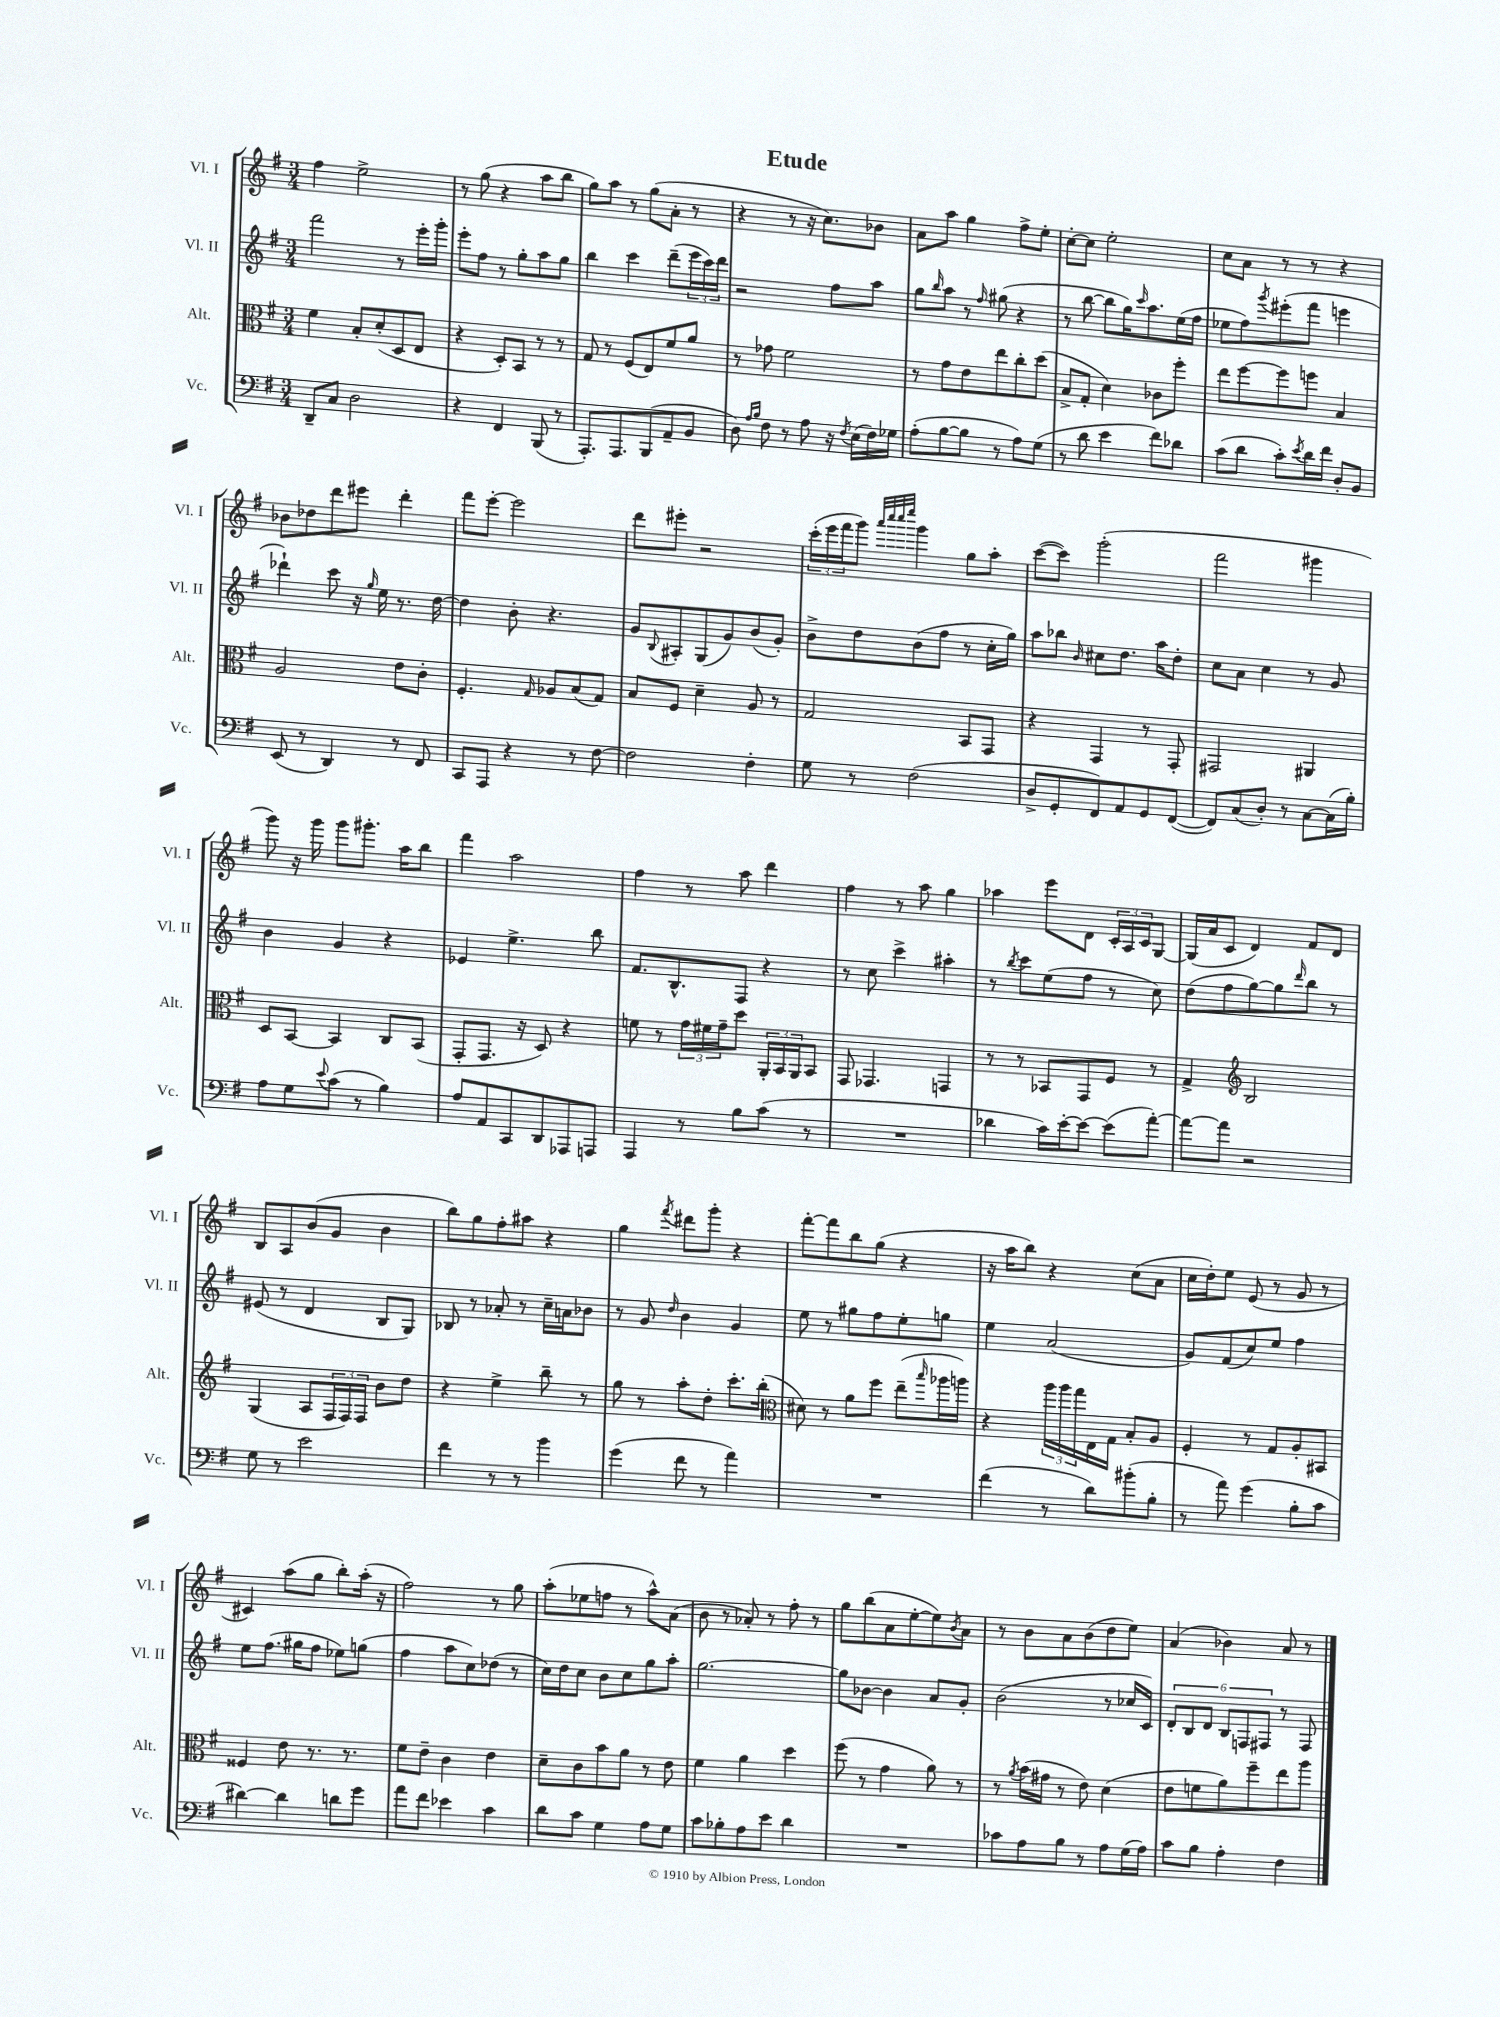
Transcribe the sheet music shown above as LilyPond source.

\header { title = "Etude" }
<<
\new StaffGroup <<
\new Staff = "s0" \with { instrumentName = "Vl. I" shortInstrumentName = "Vl. I" } {
    \clef treble \key g \major \numericTimeSignature \time 3/4
    fis''4 e''2-> |
    r8 g''8( r4 a''8 b''8 |
    g''8) a''8 r8 g''8( a'8-. r8 |
    r4 r8 r16 c''8.) bes'8 |
    a'8 a''8 g''4 fis''8-> e''8-. |
    c''8~-. c''8 e''2-. |
    c''8 a'8 r8 r8 r4 |
    bes'8 des''8 d'''8 eis'''8 d'''4-. |
    fis'''8 e'''8~-. e'''2 |
    d'''8 eis'''8-. r2 |
    \tuplet 3/2 { c'''16-.( e'''16 fis'''16 } g'''8) \grace { a'''32 c''''32 c''''32 e''''32 } g'''4 g''8 a''8-. |
    c'''8~( c'''8) g'''2-.( |
    fis'''2 gis'''4 |
    g'''8) r16 g'''16 g'''8 gis'''8.-. a''16 b''8 |
    fis'''4 a''2 |
    fis''4 r8 a''8 d'''4 |
    fis''4 r8 a''8 g''4 |
    aes''4 e'''8 d'8 \tuplet 3/2 { c'16-. a16 c'16 } g8~ |
    g16( a'16 c'8 d'4) fis'8 d'8 |
    b8 a8 b'8( g'8 b'4 |
    b''8) g''8 fis''8-. ais''8 r4 |
    g''4 \acciaccatura { fis'''8 } dis'''8 g'''8-. r4 |
    fis'''8~-. fis'''8 b''8 g''8( r4 |
    r16 a''16 b''8) r4 c''8( a'8 |
    c''16 d''16-.) e''8 e'8( r8 g'8 r8 |
    cis'4) a''8( g''8 b''8-.) a''16-.( r16 |
    fis''2) r8 g''8 |
    a''8-.( ees''8 f''8 r8 a''8-^) a'8( |
    b'8 r8 aes'8-.) r8 fis''8-. r8 |
    g''8 b''8( a'8 e''8~-. e''8) \acciaccatura { b'8 } a'8 |
    r8 b'8 a'8 b'8( d''8 e''8) |
    a'4( bes'4) a'8 r8 \bar "|." |
}
\new Staff = "s1" \with { instrumentName = "Vl. II" shortInstrumentName = "Vl. II" } {
    \clef treble \key g \major \numericTimeSignature \time 3/4
    fis'''2 r8 e'''16-. g'''16-. |
    e'''8-. fis''8 r8 g''8-. a''8 g''8 |
    b''4 c'''4 d'''8--( \tuplet 3/2 { e'''16 c'''16) d'''16 } |
    r2 fis''8 a''8 |
    g''8 \grace { b''16 } a''8 r8 \grace { fis''16 } gis''8( r4 |
    r8 b''8~ b''8 g''16) \grace { c'''16 } a''8. e''16( fis''16 |
    ees''8 fis''8) \acciaccatura { g'''8 } eis'''8-.( fis'''8 e'''4 |
    des'''4-!) c'''8 r16 \grace { g''16 } e''16 r8. d''16~ |
    d''4 b'8-. r4. |
    g'8 \appoggiatura { b8 } ais8-. g8( g'8) b'8( g'8-.) |
    b'8-> d''8 b'8( fis''8 r8 c''16-. g''16) |
    a''8 bes''8 \grace { b'16 } cis''8 d''8. a''16 d''8-. |
    c''8 a'8 c''4 r8 g'8 |
    b'4 g'4 r4 |
    ees'4 e''4.-> b''8 |
    fis'8. b8.-^ fis8 r4 |
    r8 c''8 c'''4-> ais''4-. |
    r8 \acciaccatura { b''8 } c'''8 e''8( fis''8 r8 c''8) |
    d''8( fis''8 g''8~) g''8 \grace { d'''16 } b''8 r8 |
    eis'8( r8 d'4 b8 g8) |
    bes8 r8 aes'8-. r8 c''16-- a'16 bes'8 |
    r8 g'8 \grace { d''16 } b'4 g'4 |
    e''8 r8 gis''8 fis''8 e''8-. g''8 |
    e''4 a'2( |
    g'8) fis'8( c''8) e''8 fis''4 |
    e''8 fis''8.( gis''16 fis''8 ees''8) g''8( |
    fis''4 a''8 c''8) des''8( r8 |
    c''16) d''16 c''8 b'8 c''8 g''8 a''8-. |
    g''2.~ |
    g''8 bes'8~ bes'4 a'8 g'8-. |
    b'2( r8 ces''16 c'16) |
    \tuplet 6/4 { d'8-. b8 d'8 b8 f8 fis8 } r8 fis8 \bar "|." |
}
\new Staff = "s2" \with { instrumentName = "Alt." shortInstrumentName = "Alt." } {
    \clef alto \key g \major \numericTimeSignature \time 3/4
    fis'4 b8-. d'8-.( d8 e8 |
    r4 d8-.) b,8 r8 r8 |
    g8 r8 fis8( e8) fis'8 a'8 |
    r8 ges'8 fis'2 |
    r8 g'8 e'8 e''8 c''8-. d''8( |
    b8-> g8-. d'4) ces'8 fis''8-. |
    e''8 fis''8~ fis''8 f''8 b4 |
    a2 e'8 c'8-. |
    fis4.-. \grace { g16 } aes8 b8( g8) |
    b8 fis8 d'4-- a8 r8 |
    g2 b,8 g,8 |
    r4 g,4 r8 g,8-. |
    gis,2 ais,4 |
    d8 b,8~ b,4 c8 b,8( |
    g,8-. g,8. r16 d8) r4 |
    f'8 r8 \tuplet 3/2 { g'16 fis'16 g'16-- } d''8 \tuplet 3/2 { a,16-. b,16 a,16 } b,8 |
    g,8 ges,4. g,4 |
    r8 r8 bes,8 g,8 fis8 r8 |
    g4-> \clef treble b2 |
    g4( a8 \tuplet 3/2 { fis16 fis16) fis16 } b'8 d''8 |
    r4 e''4-> b''8-- r8 |
    g''8 r8 a''8-. d''8-. c'''8.-. b''16-.( |
    \clef alto dis'8) r8 a'8 fis''8 e''8--( \grace { b''16 } aes''16 a''16) |
    r4 \tuplet 3/2 { a''16 a''16 g''16 } e16 g16 b8-. a8 |
    fis4-. r8 g8 a8-. bis,8 |
    fisis4 e'8 r8. r8. |
    fis'8 e'8-- c'4 e'4 |
    d'8-- c'8 b'8 a'8 r8 e'8 |
    fis'4 a'4 d''4 |
    fis''8( r8 g'4 a'8) r8 |
    r8 \acciaccatura { a'8 } b'16( gis'16 r8 e'8) d'4( |
    e'8 f'8 a'8) fis''8-- e''8 a''8 \bar "|." |
}
\new Staff = "s3" \with { instrumentName = "Vc." shortInstrumentName = "Vc." } {
    \clef bass \key g \major \numericTimeSignature \time 3/4
    d,8-- c8 d2 |
    r4 fis,4 b,,8( r8 |
    a,,8.-.) a,,8. b,,8( a,8-- b,8 |
    d8) \grace { a16 b16 } fis8 r8 a8 r16 \acciaccatura { fis8 } e16( fis16) ges16 |
    a8-.( b8~ b8 r8 a8) g8( |
    r8 d'8 e'4 fis'8) des'8 |
    c'8( d'8 c'8-.) \acciaccatura { e'8 } d'16 fis'16 d8-. b,8 |
    e,8( r8 d,4) r8 fis,8 |
    c,8 a,,8 r4 r8 fis8~ |
    fis2 fis4-. |
    g8 r8 fis2( |
    d8-> g,8-. fis,8) a,8 g,8 fis,8~( |
    fis,8) c8( d8-.) r8 c8~ c16( b16-.) |
    a8 g8 \appoggiatura { e'8 } c'8( r8 b4) |
    a8 a,8 c,8 d,8 aes,,8 a,,8 |
    a,,4 r8 b8 c'8( r8 |
    R2. |
    des'4 c'16) e'16~-. e'8~ e'8( a'8~-.) |
    a'8~ a'8 r2 |
    g8 r8 e'2 |
    fis'4 r8 r8 b'4 |
    g'4( fis'8 r8 a'4) |
    R2. |
    fis'4( r8 d'8) bis'8-.( b8-. |
    r8 a'8) g'4( b8-. c'8 |
    dis'4~) dis'4 d'8 g'8 |
    a'8 fis'8 ees'4 c'4 |
    d'8 c'8 g4 a8 g8 |
    c'8 bes8-. a8 e'8 d'4 |
    R2. |
    ces'8 a8 b8 r8 a8 g16( a16) |
    c'8 b8 a4-. fis4 \bar "|." |
}
>>
>>
\layout { \context { \Score \remove "Bar_number_engraver" } }
